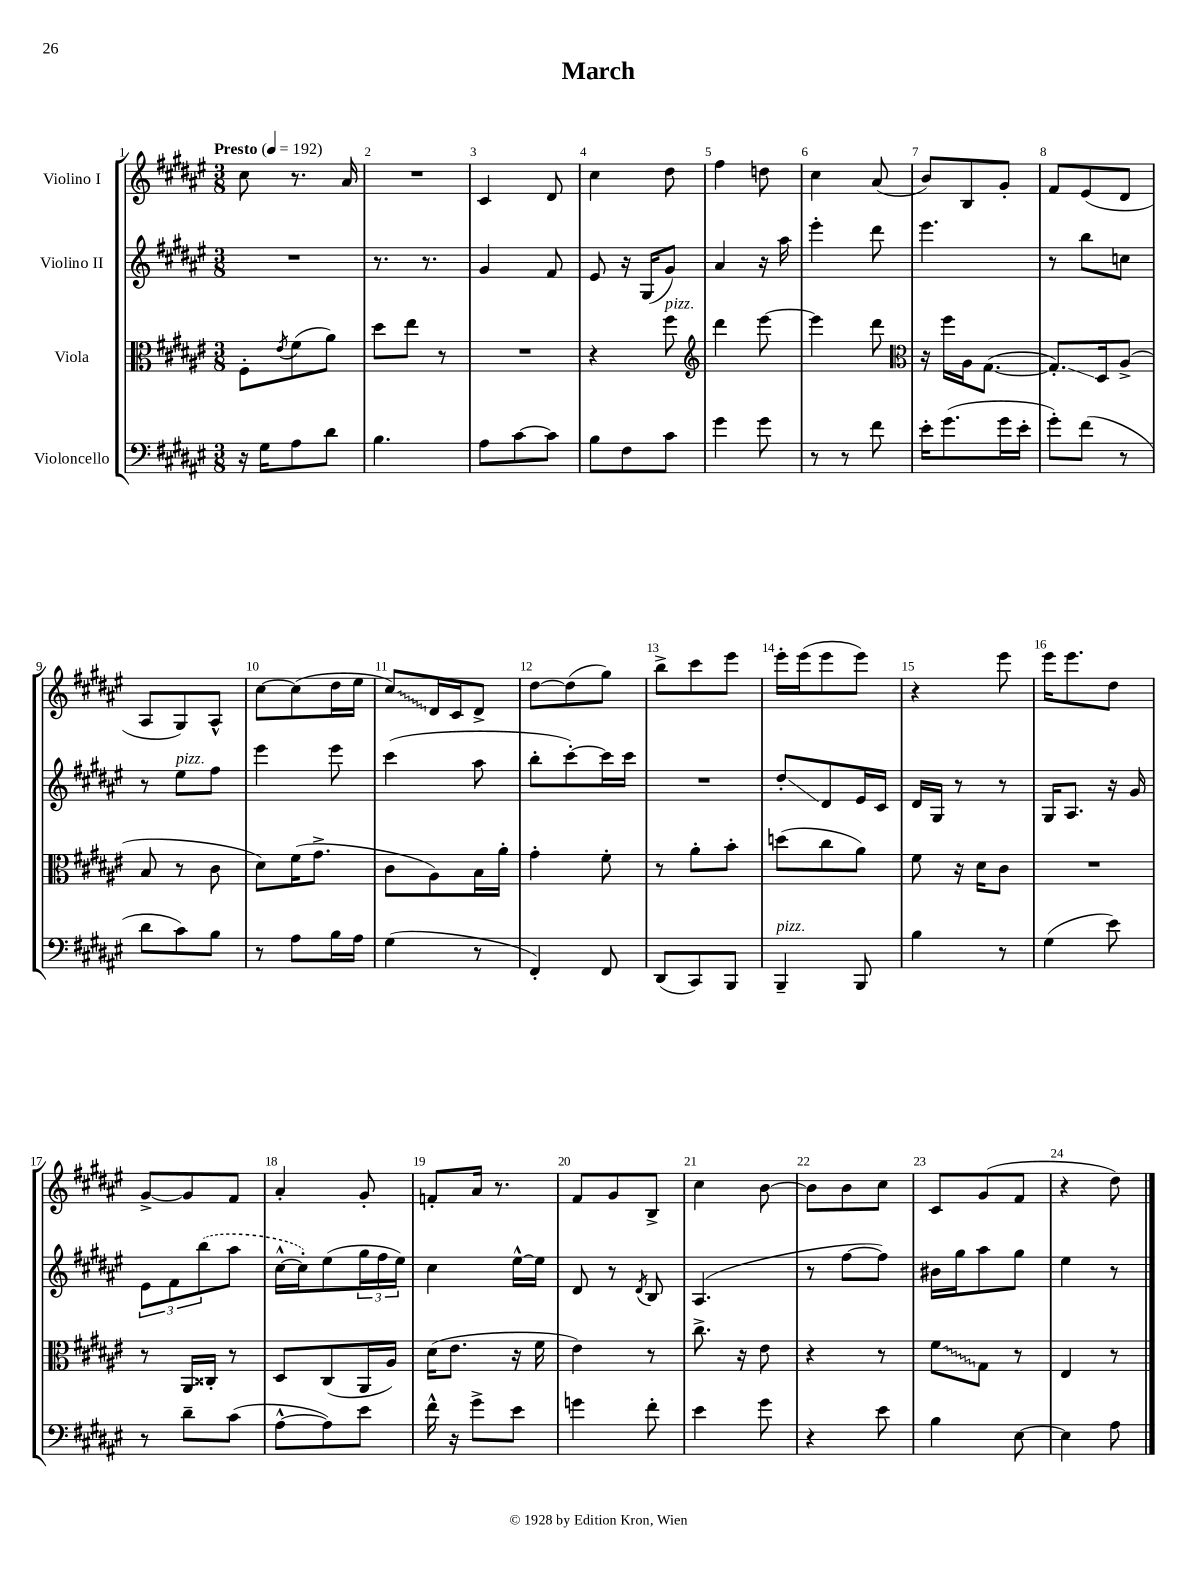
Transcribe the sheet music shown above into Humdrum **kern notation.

**kern	**kern	**kern	**kern
*staff4	*staff3	*staff2	*staff1
*clefF4	*clefC3	*clefG2	*clefG2
*k[f#c#g#d#a#e#]	*k[f#c#g#d#a#e#]	*k[f#c#g#d#a#e#]	*k[f#c#g#d#a#e#]
*M3/8	*M3/8	*M3/8	*M3/8
*MM192	*MM192	*MM192	*MM192
16r	8F#'	4.r	8cc#
16G#	.	.	.
.	8qe#	.	.
8A#	(8f#	.	8.r
8d#	8a#)	.	.
.	.	.	16a#
=	=	=	=
4.B	8dd#	8.r	4.r
.	8ee#	.	.
.	.	8.r	.
.	8r	.	.
=	=	=	=
8A#	4.r	4g#	4c#
[8c#	.	.	.
8c#]	.	8f#	8d#
=	=	=	=
8B	4r	8e#	4cc#
8F#	.	16r	.
.	.	(16G#	.
8c#	8ff#	8g#)	8dd#
=	=	=	=
*	*clefG2	*	*
4g#	4ddd#	4a#	4ff#
8g#	[8eee#	16r	8dd
.	.	16aa#	.
=	=	=	=
8r	4eee#]	4eee#'	4cc#
8r	.	.	.
8f#	8ddd#	8ddd#	(8a#
=	=	=	=
*	*clefC3	*	*
16e#'	16r	4.eee#	8b)
(8.g#	16ff#	.	.
.	16A#	.	8B
.	([8.G#	.	.
16g#	.	.	8g#'
16e#'	.	.	.
=	=	=	=
8g#')	8.G#'])	8r	8f#
(8f#	.	8bb	(8e#
.	16D#	.	.
8r	(8A#^	8cc	8d#
=	=	=	=
8d#	8B	8r	8A#
8c#)	8r	8ee#	8G#)
8B	8c#	8ff#	8A#^^
=	=	=	=
8r	8d#)	4eee#	[8cc#
8A#	(16f#	.	(8cc#]
.	8.g#^	.	.
16B	.	8eee#	16dd#
16A#	.	.	16ee#
=	=	=	=
(4G#	8c#	(4ccc#	8cc#)
.	8A#)	.	16d#
.	.	.	16c#
8r	16B	8aa#	8d#^
.	16a#'	.	.
=	=	=	=
4FF#')	4g#'	8bb'	[8dd#
.	.	[8ccc#')	(8dd#]
8FF#	8f#'	16ccc#]	8gg#)
.	.	16ccc#	.
=	=	=	=
(8DD#	8r	4.r	8bb^
8CC#)	8a#'	.	8ccc#
8BBB	8b'	.	8eee#
=	=	=	=
4BBB~	(8dd	8dd#'	16eee#'
.	.	.	(16eee#
.	8cc#	8d#	8eee#
8BBB	8a#)	16e#	8eee#)
.	.	16c#	.
=	=	=	=
4B	8f#	16d#	4r
.	.	16G#	.
.	16r	8r	.
.	16d#	.	.
8r	8c#	8r	8eee#
=	=	=	=
(4G#	4.r	16G#	16eee#
.	.	8.A#	8.eee#
8e#)	.	16r	8dd#
.	.	16g#	.
=	=	=	=
8r	8r	12e#	[8g#^
.	.	12f#	.
8d#~	16AA#	.	8g#]
.	.	(12bb	.
.	16C##'	.	.
(8c#	8r	8aa#	8f#
=	=	=	=
[8A#^^	8D#	[16cc#^^	4a#'
.	.	16cc#'])	.
8A#])	(8C#	(8ee#	.
8e#	16AA#	24gg#	8g#'
.	.	24ff#	.
.	16A#)	.	.
.	.	24ee#)	.
=	=	=	=
16f#^^	(16d#	4cc#	8f'
16r	8.e#	.	.
8g#^	.	.	16a#
.	.	.	8.r
8e#	16r	[16ee#^^	.
.	16f#	16ee#]	.
=	=	=	=
4g	4e#)	8d#	8f#
.	.	8r	8g#
.	.	8qd#	.
8f#'	8r	8B	8B^
=	=	=	=
4e#	8.cc#^	(4.A#	4cc#
.	16r	.	.
8g#	8e#	.	[8b
=	=	=	=
4r	4r	8r	8b]
.	.	[8ff#	8b
8e#	8r	8ff#])	8cc#
=	=	=	=
4B	8f#	16b#	8c#
.	.	16gg#	.
.	8G#	8aa#	(8g#
[8E#	8r	8gg#	8f#
=	=	=	=
4E#]	4E#	4ee#	4r
8A#	8r	8r	8dd#)
==	==	==	==
*-	*-	*-	*-
